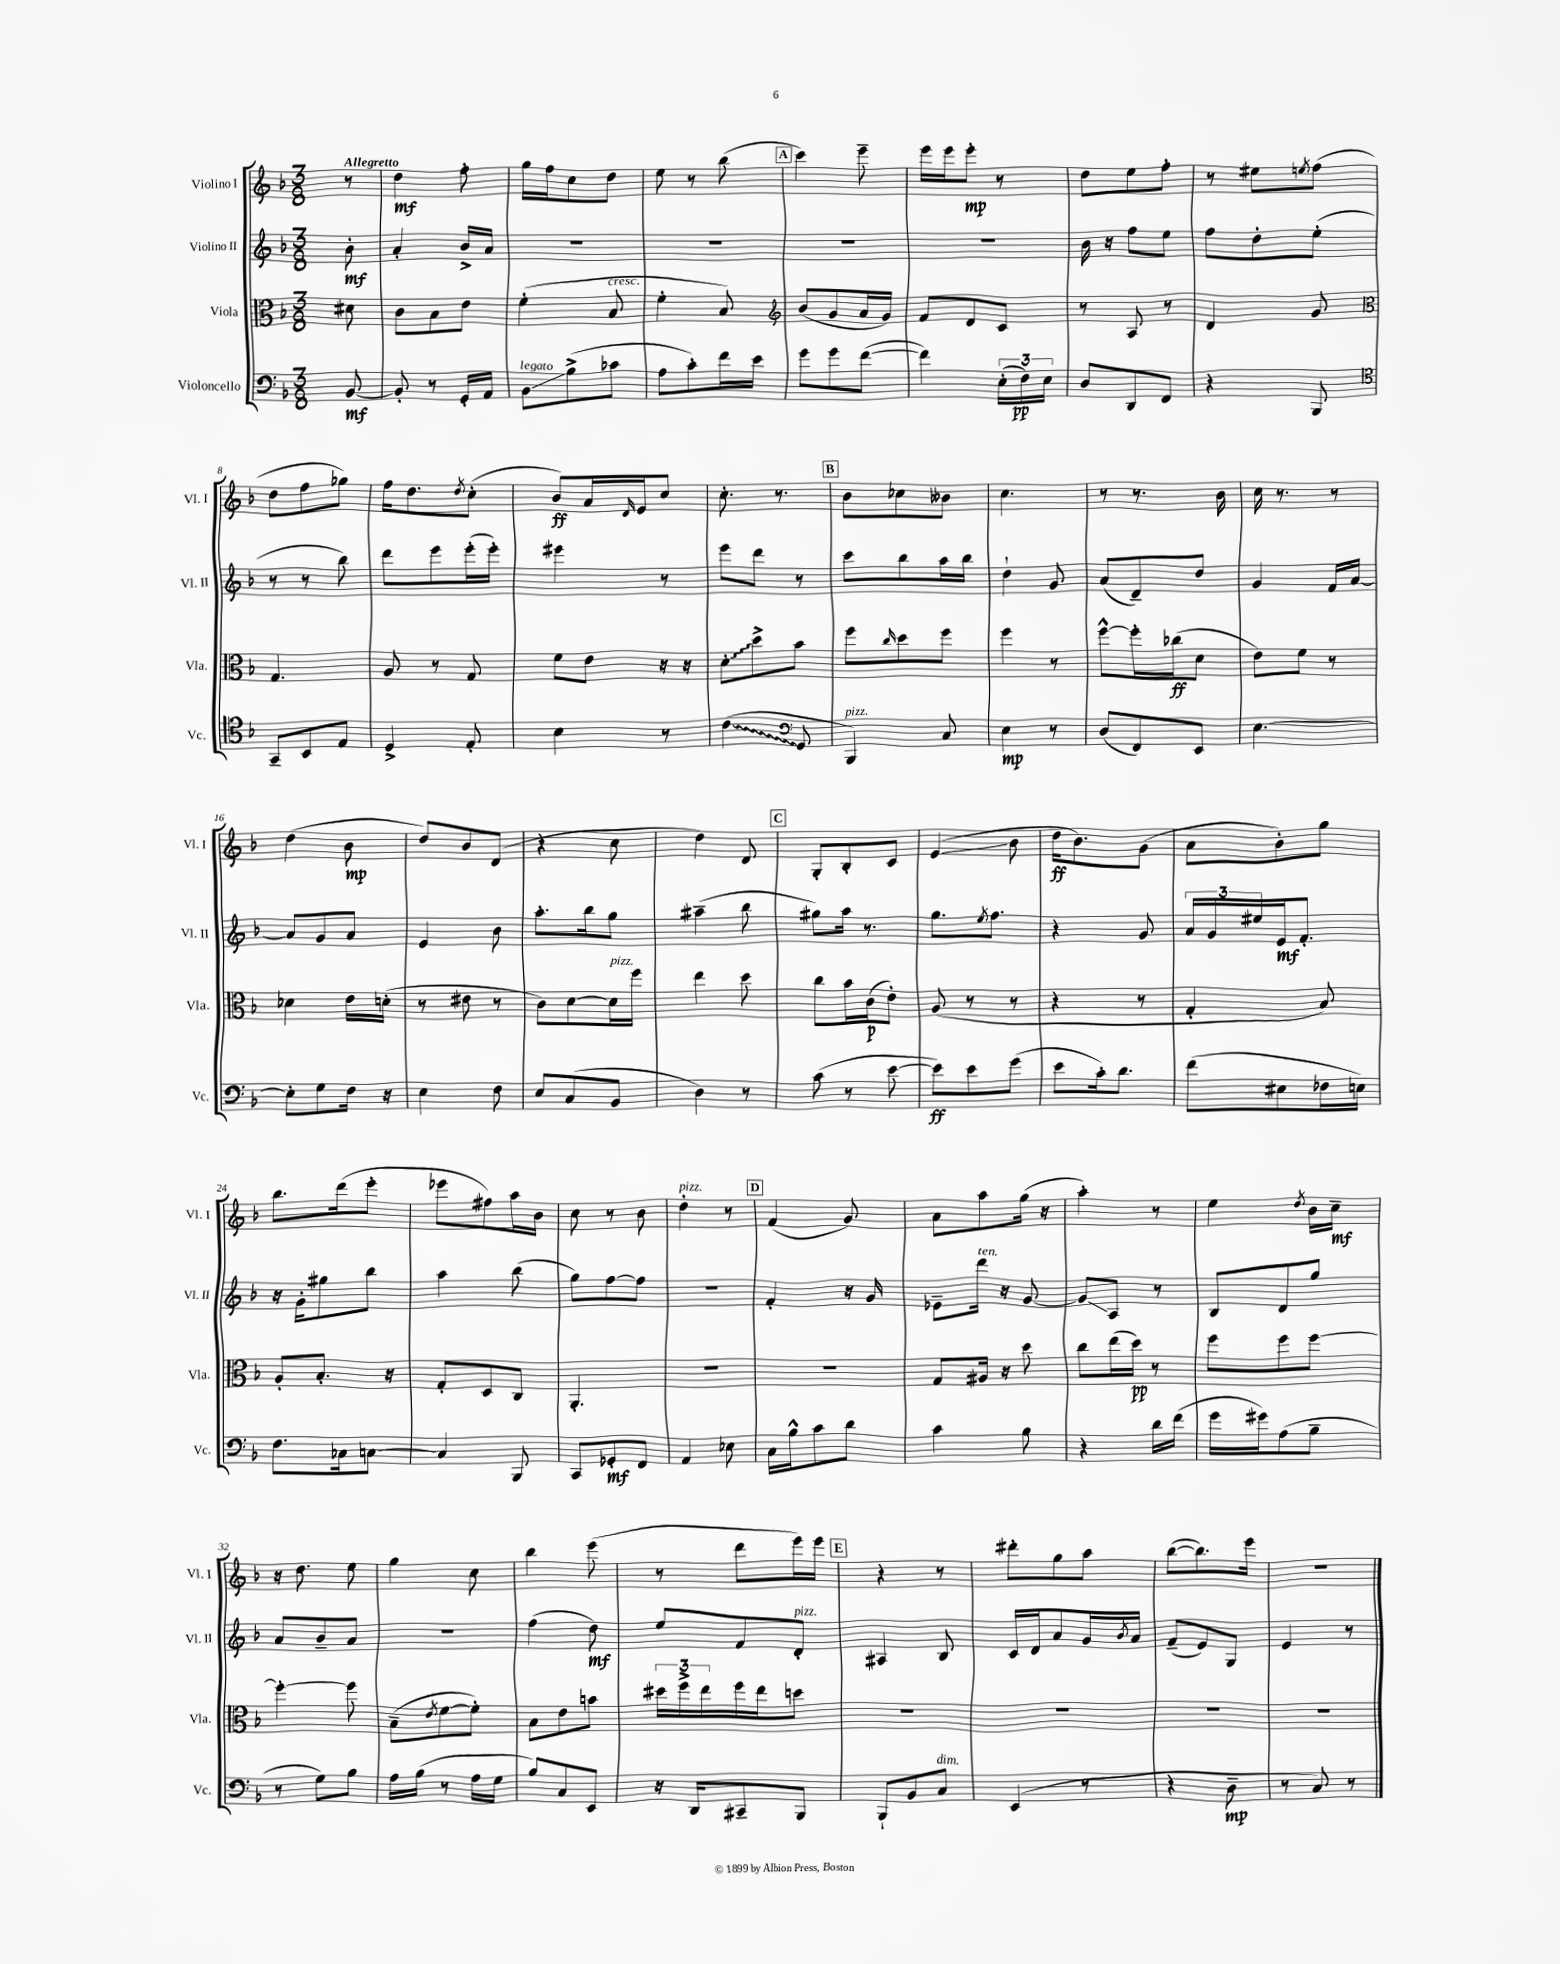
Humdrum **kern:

**kern	**kern	**kern	**kern
*staff4	*staff3	*staff2	*staff1
*clefF4	*clefC3	*clefG2	*clefG2
*k[b-]	*k[b-]	*k[b-]	*k[b-]
*M3/8	*M3/8	*M3/8	*M3/8
[8BB-	8d#	8b-'	8r
=	=	=	=
8BB-']	8c	4a'	4dd
8r	8B-	.	.
16GG'	8e	16b-^	8ff'
16AA	.	16a	.
=	=	=	=
8BB-	(4f'	4.r	16gg
.	.	.	16ff
(8B-^	.	.	8cc
8c-	8B-	.	8dd
=	=	=	=
8A	4f'	4.r	8ee
8c')	.	.	8r
16f	8B-)	.	(8bb-
16e	.	.	.
=	=	=	=
*	*clefG2	*	*
8g	(8b-	4.r	4ccc)
8g	8g	.	.
([8f	16a	.	8eee~
.	16g)	.	.
=	=	=	=
4f])	8f	4.r	16eee
.	.	.	16eee
.	8d	.	8eee'
(24E'	8c	.	8r
24F)	.	.	.
24E	.	.	.
=	=	=	=
8D	8r	16b-	8dd
.	.	16r	.
8DD	8A	8ff	8ee
8FF	8r	8ee	8ff'
=	=	=	=
4r	4d	8ff	8r
.	.	8dd'	8ee#
.	.	.	8qee
8BBB-	8g	(8ee'	(8ff
=	=	=	=
*clefC4	*clefC3	*	*
8GG~	4.G	8r	8dd
8BB-	.	8r	8ff
8E	.	8bb-)	8gg-)
=	=	=	=
4D^	8A	8ddd	16ff
.	.	.	8.dd
.	8r	8eee	.
.	.	.	8qdd
8E'	8G	(16eee'	(8cc'
.	.	16eee')	.
=	=	=	=
4B-	8f	4eee#	8b-)
.	8e	.	16a
.	.	.	16qqd
.	.	.	16e
8r	16r	8r	8cc
.	16r	.	.
=	=	=	=
(4c	8d'	8eee	8.cc'
.	8dd^	8ddd	.
.	.	.	8.r
*clefF4	*	*	*
8GG	8b-	8r	.
=	=	=	=
4BBB-)	8ff	8ccc	8b-
.	16qqcc	.	.
.	8dd	8bb-	8cc-
8C	8ff	16aa	8b--
.	.	16bb-	.
=	=	=	=
4E	4ff	4dd`	4.cc
8r	8r	8g	.
=	=	=	=
(8D	[8ff^^	(8a	8r
8FF)	16ff']	8d~)	8.r
.	(16cc-	.	.
8EE	8d	8dd	.
.	.	.	16b-
=	=	=	=
[4.E	8e)	4g	16cc
.	.	.	8.r
.	8f	.	.
.	8r	16f	8r
.	.	[16a	.
=	=	=	=
8E']	4d-	8a]	(4dd
8G	.	8g	.
16F	16e	8a	8b-
16r	(16d'	.	.
=	=	=	=
4E	8r	4e	8dd)
.	8e#	.	8b-
8F	8r	8b-	(8d
=	=	=	=
8E	8c)	8.aa'	4r
(8C	[8d	.	.
.	.	16bb-	.
8BB-	16d]	8gg	8cc
.	16ff	.	.
=	=	=	=
4D)	4ee	(4aa#~	4dd)
8r	8dd	8bb-	8d
=	=	=	=
(8c	8cc	8gg#)	8G'
8r	16b-	16aa	8B-'
.	(16c	8.r	.
[8e	8e')	.	8c
=	=	=	=
8e])	(8A	8.gg	(4e
8e	8r	.	.
.	.	8qee	.
.	.	8.ff	.
(8g	8r	.	8b-
=	=	=	=
8e	4r	4r	16dd
.	.	.	8.b-)
16c')	.	.	.
8.d	.	.	.
.	8r	8g	(8g
=	=	=	=
(8f	4G'	24a	8a
.	.	24g	.
.	.	24ee#	.
8E#	.	16e	8b-')
.	.	8.f'	.
16F-	8B-)	.	8gg
16E)	.	.	.
=	=	=	=
8.F	8A'	16r	8.bb-
.	.	16g'	.
.	8.B-'	8gg#	.
16C-	.	.	(16ddd
[8C	.	8bb-	8eee'
.	16r	.	.
=	=	=	=
4C]	8G'	4aa	8eee-
.	8D	.	8ff#)
8BBB-	8C	(8bb-	16aa
.	.	.	16b-
=	=	=	=
8CC	4.AA'	8gg)	8cc
8GG-'	.	[8ff	8r
8FF	.	8ff]	8b-
=	=	=	=
4AA	4.r	4.r	4dd'
8E-	.	.	8r
=	=	=	=
16C	4.r	4f'	(4f
16B-^^	.	.	.
8c	.	.	.
8d	.	16r	8g)
.	.	16g	.
=	=	=	=
4c	8G	8e-~	8a
.	16A#	16ddd	8aa
.	16r	16r	.
8B-	8dd	[8g	(16gg
.	.	.	16r
=	=	=	=
4r	8cc	8g]	4aa')
.	(16ee	8A	.
.	16dd)	.	.
16d	8r	8r	8r
(16f	.	.	.
=	=	=	=
16g	8ff	8B-	4ee
16g#)	.	.	.
(8A	8ff	8d	.
.	.	.	8qdd
8B-~	[8ff	8gg	16b-
.	.	.	16cc~
=	=	=	=
8r	4ff'_	8a	16r
.	.	.	8.dd
8G)	.	8b-~	.
8B-	8ff]	8a	8ee
=	=	=	=
16A	(8B-~	4.r	4gg
(16B-	.	.	.
.	8qe	.	.
8r	[8f	.	.
16A	8f'])	.	8cc
16G	.	.	.
=	=	=	=
8B-)	8B-	(4ff	4bb-
8C	8e	.	.
8EE	8b	8dd)	(8eee
=	=	=	=
16r	24dd#	8ee	8r
.	24ff^	.	.
16DD	.	.	.
.	24ee	.	.
8CC#~	16ff	8f	8ddd
.	16ee	.	.
8BBB-	8dd	8d'	16eee)
.	.	.	16eee
=	=	=	=
8BBB-`	4.r	4A#	4r
8BB-	.	.	.
8C	.	8B-	8r
=	=	=	=
(4EE	4.r	16c	8ddd#'
.	.	16d	.
.	.	8a	8gg
8r	.	16g	8aa
.	.	8qb-	.
.	.	16a	.
=	=	=	=
4r	4.r	(8f~	([8bb-
.	.	8e)	8.bb-])
8D~	.	8G	.
.	.	.	16eee
=	=	=	=
8r	4.r	4e	4.r
8C)	.	.	.
8r	.	8r	.
==	==	==	==
*-	*-	*-	*-
